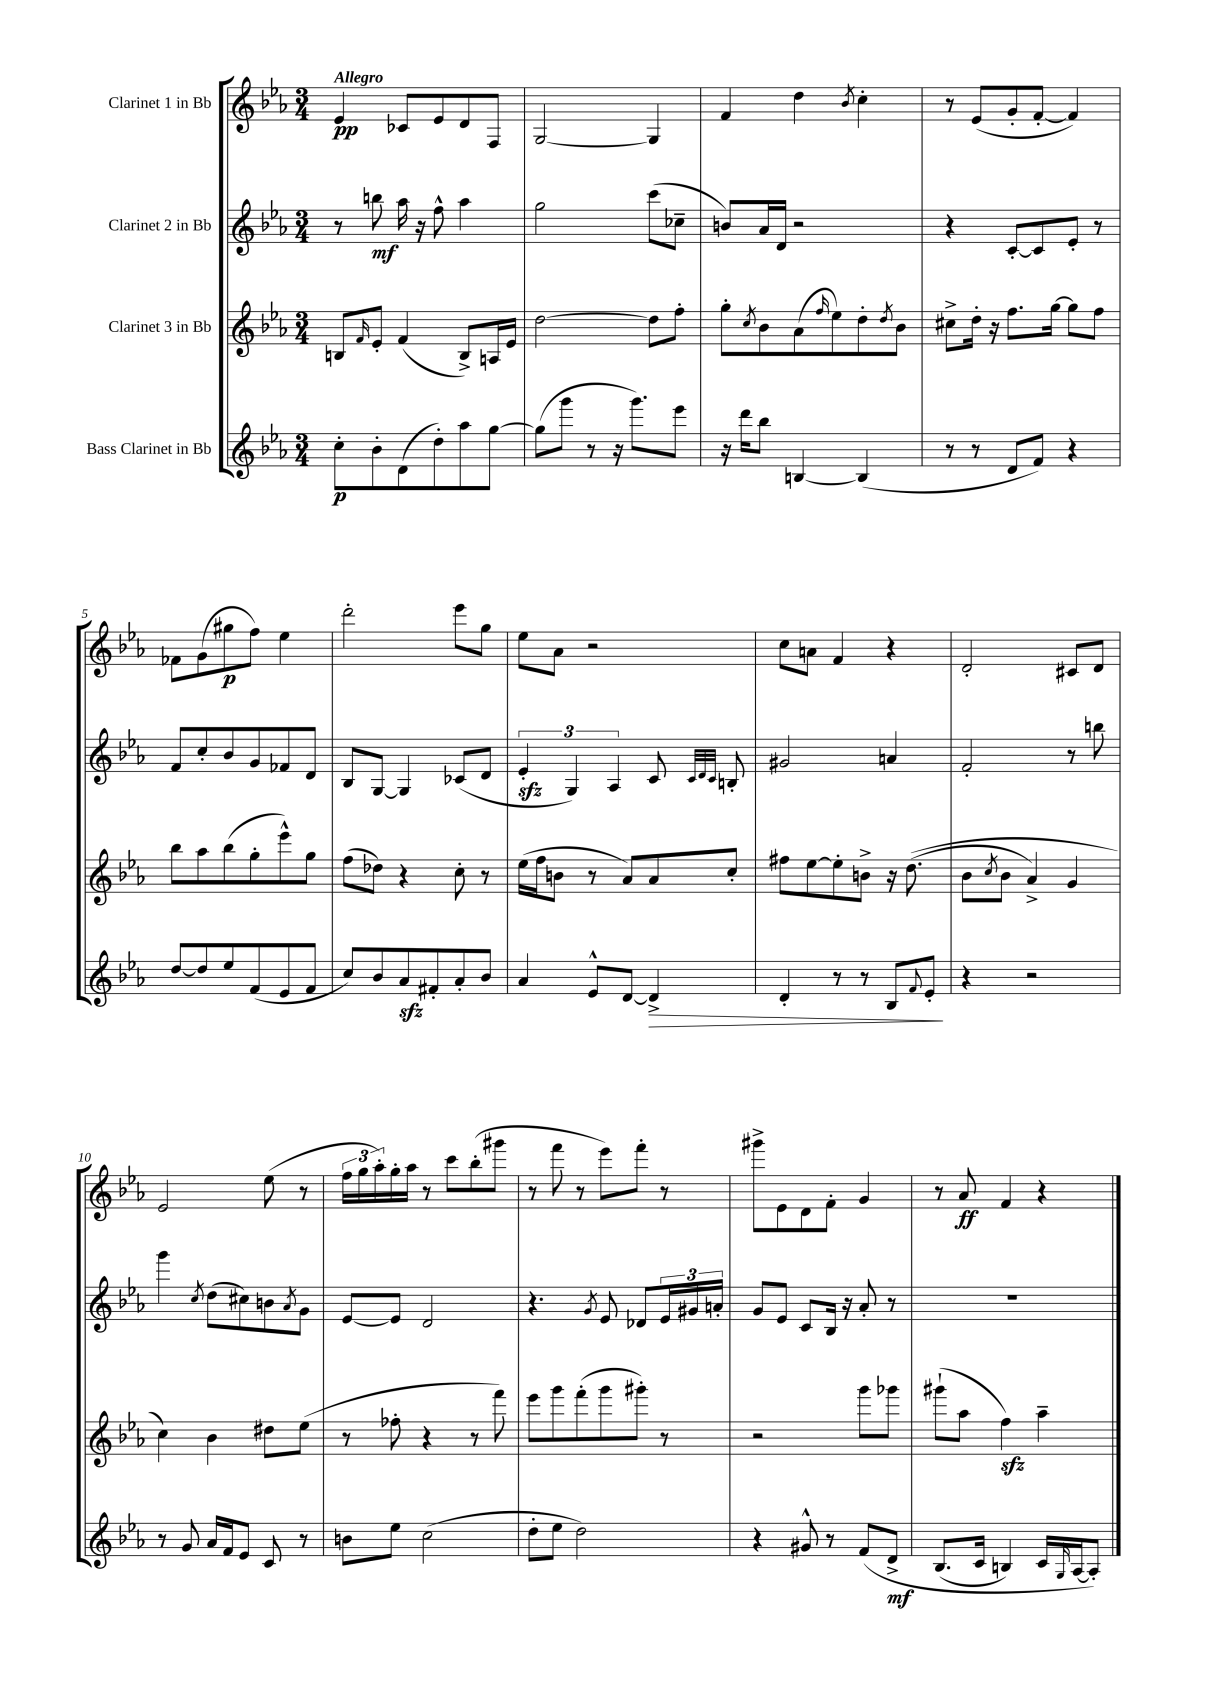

**kern	**kern	**kern	**kern
*staff4	*staff3	*staff2	*staff1
*clefG2	*clefG2	*clefG2	*clefG2
*k[b-e-a-]	*k[b-e-a-]	*k[b-e-a-]	*k[b-e-a-]
*M3/4	*M3/4	*M3/4	*M3/4
8cc'\L	8B/L	8r	4e-/
.	16qqf/	.	.
8b-'\	8e-'/J	8bb\	.
(8d\	(4f/	16aa-\	8c-/L
.	.	16r	.
8dd'\)	.	8ff^^\	8e-/
8aa-\	8B^/L)	4aa-\	8d/
[8gg\J	16A/L	.	8F/J
.	16e-/JJ	.	.
=	=	=	=
(8gg\]L	[2dd\	2gg\	[2G/
8ggg\J	.	.	.
8r	.	.	.
16r	.	.	.
8.ggg\L)	.	.	.
.	8dd\]L	(8ccc\L	4G/]
8eee-\J	8ff'\J	8cc-~\J	.
=	=	=	=
16r	8gg'\L	8b/L)	4f/
16ddd\LK	.	.	.
.	8qcc/	.	.
8bb-\J	8b-\	16a-/L	.
.	.	16d/JJ	.
[4B/	(8a-\	2r	4dd\
.	16qqff/	.	.
.	8ee-\)	.	.
.	.	.	8qb-/
(4B/]	8dd'\	.	4cc'\
.	8qdd/	.	.
.	8b-\J	.	.
=	=	=	=
8r	8cc#^\L	4r	8r
8r	16dd'\Jk	.	(8e-/L
.	16r	.	.
8d/L	8.ff\L	[8c'/L	8g'/
8f/J)	.	8c/]	[8f'/J
.	[16gg\Jk	.	.
4r	8gg\]L	8e-'/J	4f/])
.	8ff\J	8r	.
=	=	=	=
[8dd/L	8bb-\L	8f/L	8f-\L
8dd/]	8aa-\	8cc'/	(8g\
8ee-/	(8bb-\	8b-/	8gg#\
(8f/	8gg'\	8g/	8ff\J)
8e-/	8eee-^^\)	8f-/	4ee-\
8f/J	8gg\J	8d/J	.
=	=	=	=
8cc/L)	(8ff\L	8B-/L	2ddd'\
8b-/	8dd-\J)	[8G/J	.
8a-/	4r	4G/]	.
8f#'/	.	.	.
8a-'/	8cc'\	(8c-/L	8eee-\L
8b-/J	8r	8d/J	8gg\J
=	=	=	=
4a-/	(16ee-\LL	6e-'/	8ee-\L
.	16ff\J	.	.
.	8b\J	.	8a-\J
.	.	6G/)	.
8e-^^/L	8r	.	2r
.	.	6A-/	.
[8d/J	8a-/L)	.	.
4d^/]	8a-/	8c/	.
.	.	32qqc/LLL	.
.	.	32qqd/	.
.	.	32qqc/JJJ	.
.	8cc'/J	8B'/	.
=	=	=	=
4d'/	8ff#\L	2g#/	8cc\L
.	[8ee-\	.	8a\J
8r	8ee-'\]	.	4f/
8r	8b^\J	.	.
8B-/L	16r	4a/	4r
.	&((8.dd\	.	.
8qqf/	.	.	.
8e-'/J	.	.	.
=	=	=	=
4r	8b-\L	2f'/	2d'/
.	8qcc/	.	.
.	8b-\J	.	.
2r	4a-^/)	.	.
.	4g/	8r	8c#/L
.	.	8bb\	8d/J
=	=	=	=
8r	4cc\&)	4ggg\	2e-/
8g/	.	.	.
.	.	8qcc/	.
16a-/LL	4b-\	(8dd\L	.
16f/J	.	.	.
8e-/J	.	8cc#\)	.
8c/	8dd#\L	8b\	(8ee-\
.	.	8qa-/	.
8r	(8ee-\J	8g\J	8r
=	=	=	=
8b\L	8r	[8e-/L	24ff\LL
.	.	.	24gg\
.	.	.	24aa-'\)
8ee-\J	8ff-'\	8e-/]J	16gg'\
.	.	.	16aa-\JJ
(2cc\	4r	2d/	8r
.	.	.	8ccc\L
.	8r	.	(8bb-'\
.	8fff\)	.	8ggg#\J
=	=	=	=
8dd'\L	8eee-\L	4.r	8r
8ee-\J	8ggg\	.	8fff\
2dd\)	(8fff'\	.	8r
.	.	8qg/	.
.	8ggg\	8e-/	8eee-\L)
.	8ggg#'\J)	8d-/L	8fff'\J
.	8r	24e-/L	8r
.	.	24g#/	.
.	.	24a'/JJ	.
=	=	=	=
4r	2r	8g/L	8ggg#^\L
.	.	8e-/J	8e-\
8g#^^/	.	8c/L	8d\
8r	.	16B-/Jk	8f'\J
.	.	16r	.
&(8f/L	8ggg\L	8a-'/	4g/
8d^/J	8ggg-\J	8r	.
=	=	=	=
(8.B-/L	(8ggg#`\L	2.r	8r
.	8aa-\J	.	8a-/
16c/Jk	.	.	.
4B/)	4ff\)	.	4f/
16c/LL	4aa-~\	.	4r
16qqG/	.	.	.
[16A-/J	.	.	.
8A-'/]J&)	.	.	.
==	==	==	==
*-	*-	*-	*-
